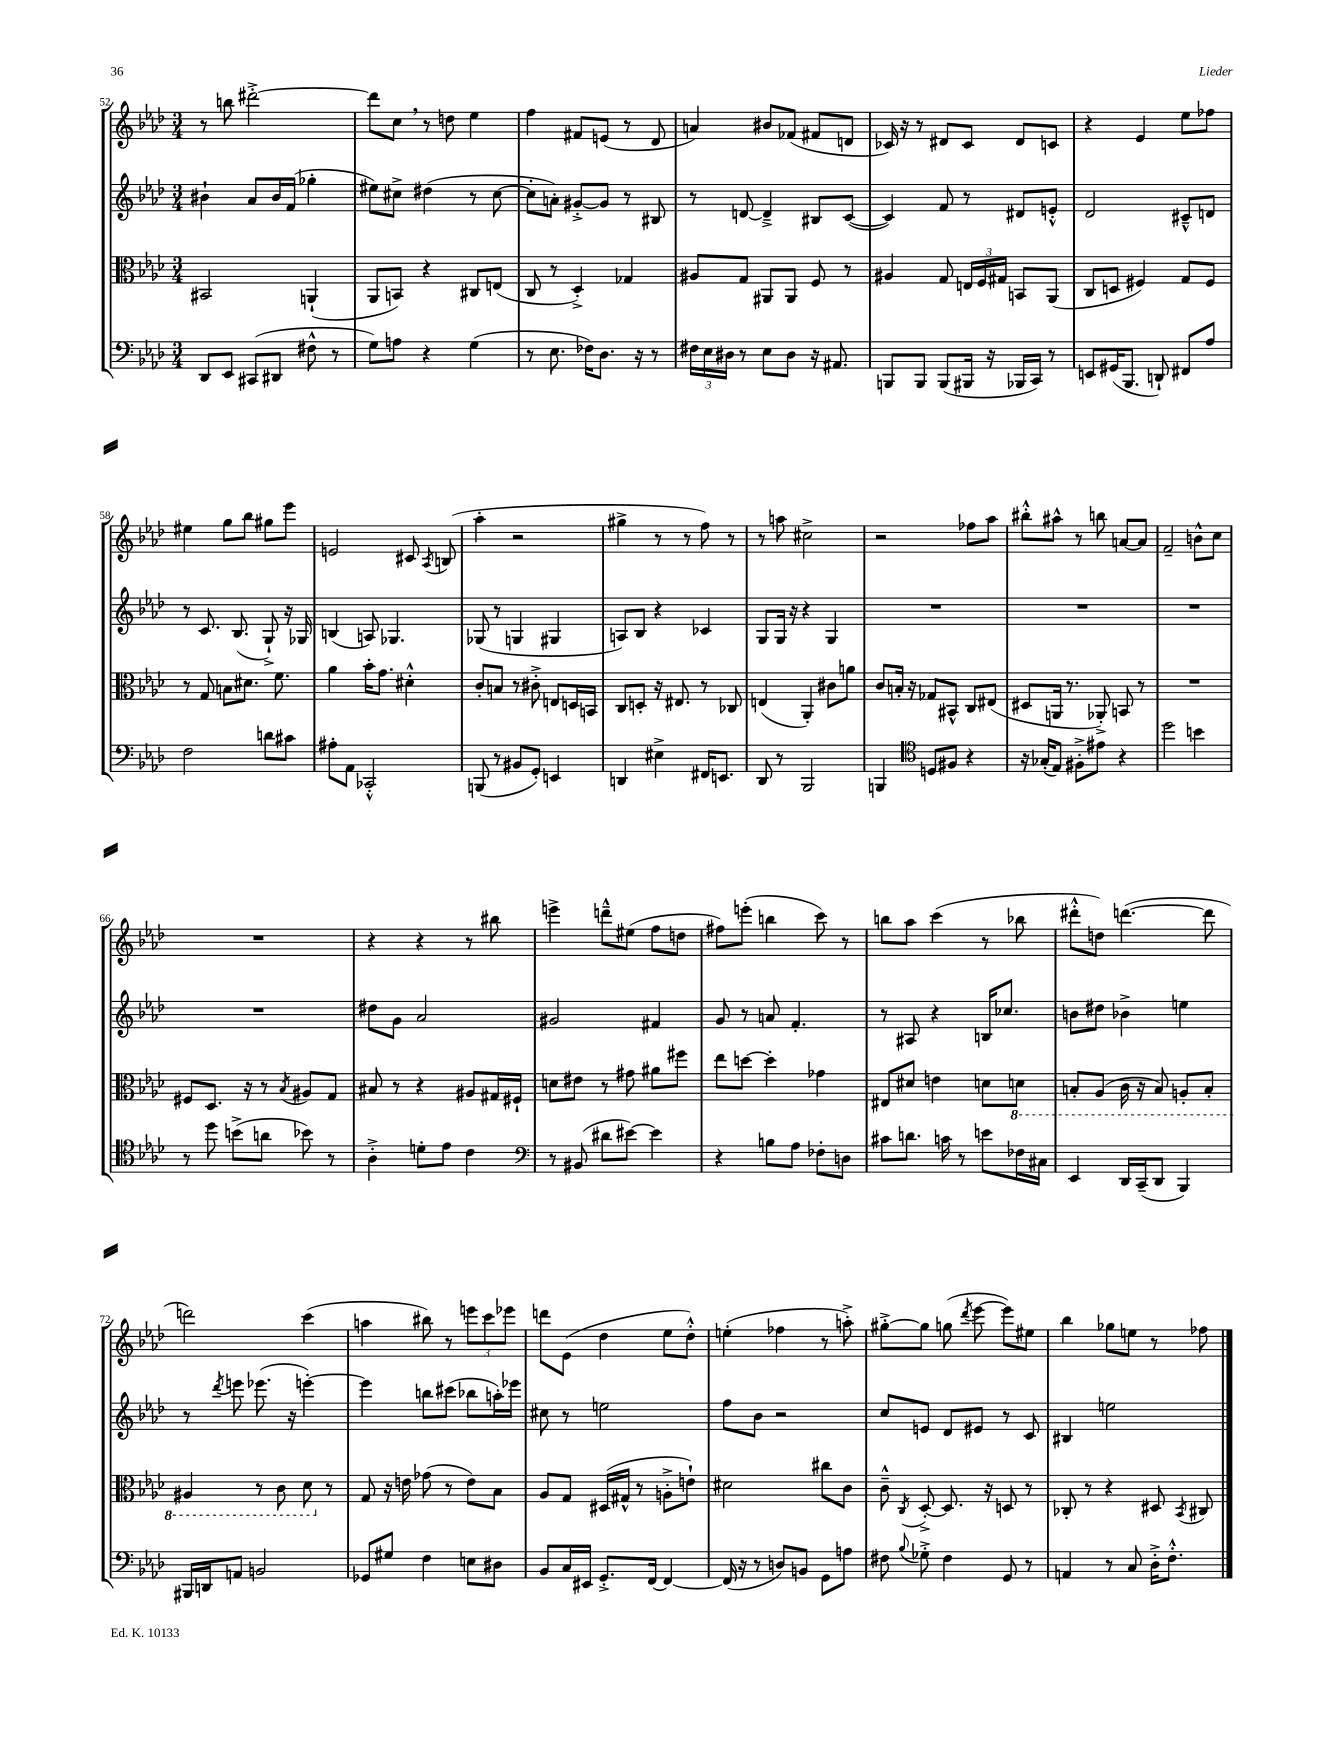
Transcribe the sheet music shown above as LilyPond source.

<<
\new StaffGroup <<
\new Staff = "s0" {
    \clef treble \key aes \major \numericTimeSignature \time 3/4
    \autoBeamOff r8 b''8 dis'''2~-.-> |
    dis'''8[ c''8] \breathe r8 d''8 ees''4 |
    f''4 fis'8[ e'8]( r8 des'8 |
    a'4) bis'8[ fes'8]( fis'8[ d'8] |
    ces'16) r16 r8 dis'8[ ces'8] dis'8[ c'8] |
    r4 ees'4 ees''8[ fes''8] |
    eis''4 g''8[ bes''8] gis''8[ ees'''8] |
    e'2 cis'8 \acciaccatura { aes8 } b8( |
    aes''4-. r2 |
    gis''4-> r8 r8 f''8) r8 |
    r8 a''8 cis''2-> |
    r2 fes''8[ aes''8] |
    bis''8[-.-^ ais''8]-^ r8 b''8 a'8[~ a'8] |
    f'2-- b'8[-^ c''8] |
    R2. |
    r4 r4 r8 bis''8 |
    e'''4-> d'''8[---^ eis''8]( f''8[ d''8] |
    fis''8[) e'''8]-.( b''4 c'''8) r8 |
    b''8[ aes''8] c'''4( r8 bes''8 |
    dis'''8[-.-^ d''8]) d'''4.~( d'''8 |
    d'''2) c'''4( |
    a''4 bis''8) r8 \tuplet 3/2 { e'''8[ c'''8 ees'''8] } |
    d'''8[ ees'8]( des''4 ees''8[ des''8]-.-^) |
    e''4-.( fes''4 r8 a''8-.->) |
    gis''8[~-.-> gis''8] g''8( \acciaccatura { des'''8 } ees'''8~ ees'''8[) eis''8] |
    bes''4 ges''8[ e''8] r8 fes''8 \bar "|." |
}
\new Staff = "s1" {
    \clef treble \key aes \major \numericTimeSignature \time 3/4
    \autoBeamOff bis'4-! aes'8[ bis'16 f'16]( ges''4-. |
    eis''8[) cis''8]-> dis''4( r8 cis''8~ |
    cis''8[-. a'8]-.) gis'8[~-.-> gis'8] r8 bis8 |
    r8 d'8~ d'4---> bis8[ c'8]~( |
    c'4) f'8 r8 dis'8[ e'8]-.-^ |
    des'2 cis'8[---^ d'8] |
    r8 c'8. bes8.( g8-!->) r16 ges16 |
    b4( a8) ges4. |
    ges8( r8 g4 gis4 |
    a8[) bes8] r4 ces'4 |
    g8[ g16] r16 r4 g4 |
    R2. |
    R2. |
    R2. |
    R2. |
    dis''8[ g'8] aes'2 |
    gis'2 fis'4 |
    g'8 r8 a'8 f'4.-. |
    r8 ais8 r4 b16[ ces''8.] |
    b'8[ dis''8] bes'4-> e''4 |
    r8 \acciaccatura { des'''8 } e'''8 ees'''8.( r16 e'''4~-.) |
    e'''4 b''8[ cis'''8]( bes''8[ a''16-.) ees'''16] |
    cis''8 r8 e''2 |
    f''8[ bes'8] r2 |
    c''8[ e'8] des'8[ eis'8] r8 c'8 |
    bis4 e''2 \bar "|." |
}
\new Staff = "s2" {
    \clef alto \key aes \major \numericTimeSignature \time 3/4
    \autoBeamOff bis,2 a,4-!( |
    aes,8[ b,8]) r4 cis8[ e8]( |
    c8 r8 des4-.->) ges4 |
    ais8[ g8] ais,8[ ais,8] f8 r8 |
    ais4 g8 \tuplet 3/2 { e16[ f16 gis16] } b,8[ aes,8]( |
    c8[ d8] fis4) g8[ fis8] |
    r8 g8 b8[ dis'8.] f'8. |
    aes'4 bes'16[-. g'8.] dis'4-.-^ |
    c'8[-. b8] r8 cis'8-.-> e8[ d16 b,16] |
    c8[ d8]-. r16 eis8. r8 ces8 |
    e4( aes,4-.) cis'8[ a'8] |
    c'8[ b16]-. r16 ges8[ bis,8]-^ c8[ eis8]( |
    dis8[ a,16] r8. aes,8-.->) b,8 r8 |
    R2. |
    fis8[ des8.] r16 r8 \acciaccatura { bes8 } ais8[ g8] |
    bis8 r8 r4 ais8[ gis16 fis16]-! |
    d'8[ eis'8] r8 gis'8 ais'8[ fis''8] |
    ees''8[ d''8]~ d''4-. ges'4 |
    eis8[ dis'8] e'4 d'8[ \ottava #-1 d8] |
    b,8[-. aes,8]( c16 r16 b,8) a,8[-. b,8]-. |
    ais,4 r8 c8 des8 \ottava #0 r8 |
    g8 r16 e'16 ges'8( r8 e'8[) bes8] |
    aes8[ g8] dis16[( gis16]-^ r8 a8[-.-> e'8]-!) |
    dis'2 cis''8[ c'8] |
    c'8---^ \acciaccatura { c8 } des8~-.-> des8. r16 d8 r8 |
    ces8-. r8 r4 dis8 \acciaccatura { bes,8 } cis8 \bar "|." |
}
\new Staff = "s3" {
    \clef bass \key aes \major \numericTimeSignature \time 3/4
    \autoBeamOff des,8[ ees,8] cis,8[( dis,8] fis8-^ r8 |
    g8[) a8] r4 g4( |
    r8 ees8. fes16[) des8.] r16 r8 |
    \tuplet 3/2 { fis16[ ees16 dis16] } r8 ees8[ dis8] r16 ais,8. |
    b,,8[ b,,8] b,,8[( bis,,16] r16 bes,,16[ c,16]) r8 |
    e,8[ gis,16( bes,,8.] d,8-!) fis,8[ aes8] |
    f2 d'8[ cis'8] |
    ais8[-. aes,8] ces,2-.-^ |
    b,,8( r8 bis,8[ g,8]-.) e,4 |
    d,4 eis4-> fis,16[ e,8.] |
    des,8 r8 bes,,2 |
    b,,4 \clef tenor d8[ fis8] r4 |
    r16 ges16[-.( ees8]) fis8[-.-> eis'8] r4 |
    des''2 b'4 |
    r8 des''8 b'8[->( a'8] bes'8) r8 |
    aes4-.-> d'8[-. ees'8] c'4 |
    \clef bass r8 bis,8( dis'8[ eis'8]~) eis'4 |
    r4 b8[ aes8] fes8[-. d8] |
    cis'8[ d'8.] c'16 r8 e'8[ fes16 cis16] |
    ees,4 des,16[ c,16--( des,8] bes,,4) |
    bis,,16[ d,16 a,8] b,2 |
    ges,8[ gis8] f4 e8[ dis8] |
    bes,8[ c16 eis,16] g,8.[-.-> f,16]~ f,4~ |
    f,16( r16 r8 d8[) b,8] g,8[ a8] |
    fis8 \appoggiatura { bes8 } ges8-.-> fis4 g,8 r8 |
    a,4 r8 c8 des16[-.-> f8.]-.-^ \bar "|." |
}
>>
>>
\layout { \context { \Score currentBarNumber = #52 } }
